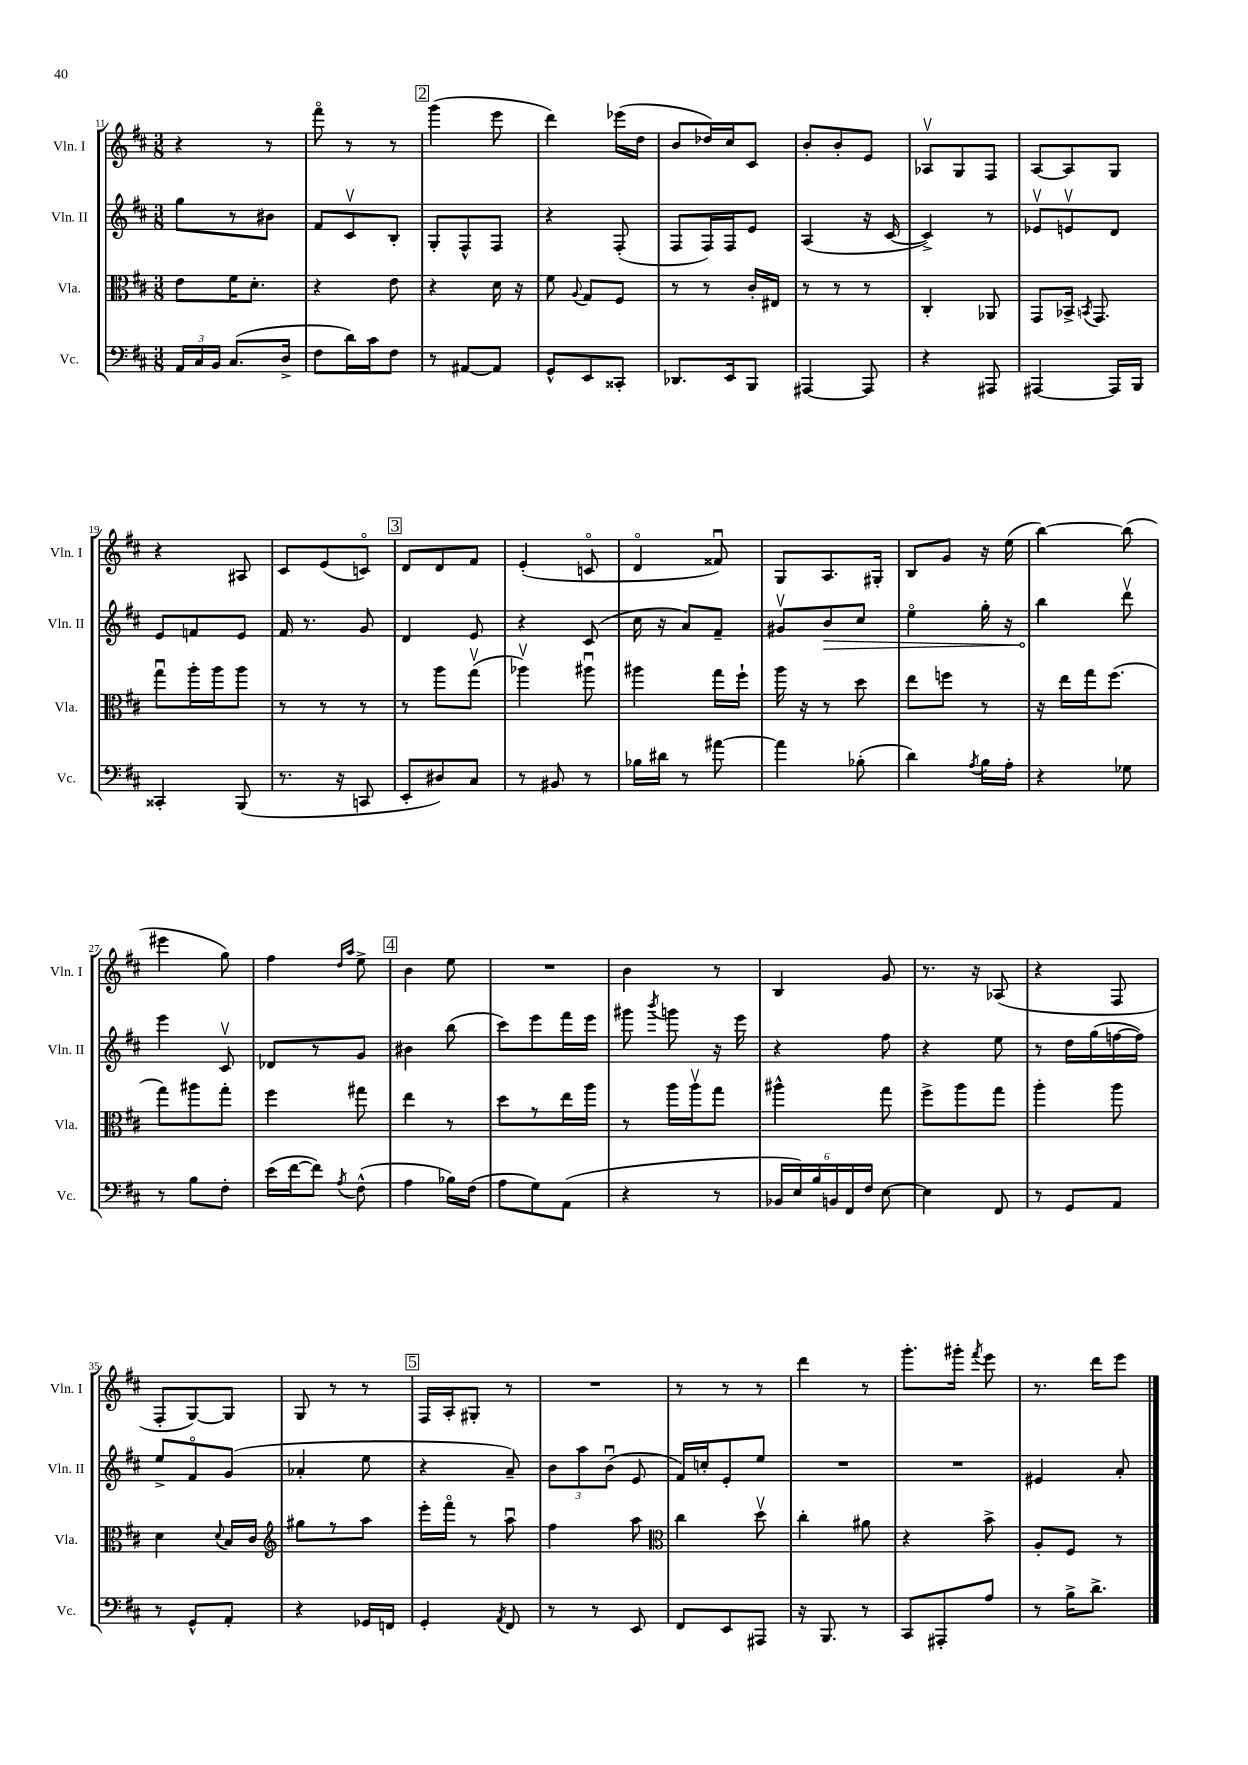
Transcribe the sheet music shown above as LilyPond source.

<<
\new StaffGroup <<
\new Staff = "s0" \with { instrumentName = "Vln. I" shortInstrumentName = "Vln. I" } {
    \clef treble \key d \major \numericTimeSignature \time 3/8
    \autoBeamOff r4 r8 |
    fis'''8\flageolet r8 r8 |
    \mark \markup { \box "2" } g'''4( e'''8 |
    d'''4) ees'''16[( d''16] |
    b'8[ des''16) cis''16 cis'8] |
    b'8[-. b'8-. e'8] |
    aes8[\upbow g8 fis8] |
    a8[~ a8 g8] |
    r4 ais8 |
    cis'8[ e'8( c'8]\flageolet) |
    \mark \markup { \box "3" } d'8[ d'8 fis'8] |
    e'4-.( c'8\flageolet |
    d'4\flageolet fisis'8\downbow) |
    g8[ a8. gis16]-. |
    b8[ g'8] r16 e''16( |
    b''4~) b''8( |
    eis'''4 g''8) |
    fis''4 \grace { d''16[ a''16] } e''8-> |
    \mark \markup { \box "4" } b'4 e''8 |
    R4. |
    b'4 r8 |
    b4 g'8 |
    r8. r16 aes8( |
    r4 fis8 |
    fis8[-. g8~) g8] |
    g8 r8 r8 |
    \mark \markup { \box "5" } fis16[ a16-. gis8]-. r8 |
    R4. |
    r8 r8 r8 |
    d'''4 r8 |
    g'''8.[-. gis'''16]-. \acciaccatura { fis'''8 } e'''8 |
    r8. d'''16[ e'''8] \bar "|." |
}
\new Staff = "s1" \with { instrumentName = "Vln. II" shortInstrumentName = "Vln. II" } {
    \clef treble \key d \major \numericTimeSignature \time 3/8
    \autoBeamOff g''8[ r8 bis'8] |
    fis'8[ cis'8\upbow b8]-. |
    \mark \markup { \box "2" } g8[-. fis8-^ fis8] |
    r4 fis8-.( |
    fis8[ fis16) fis16 e'8] |
    a4( r16 cis'16~ |
    cis'4->) r8 |
    ees'8[\upbow e'8\upbow d'8] |
    e'8[ f'8 e'8] |
    fis'16 r8. g'8 |
    \mark \markup { \box "3" } d'4 e'8 |
    r4 cis'8( |
    cis''16 r16 a'8[) fis'8]-- |
    gis'8[\upbow \once \override Hairpin.circled-tip = ##t b'8\> cis''8] |
    e''4\flageolet g''16-. r16 |
    b''4\! d'''8\upbow |
    e'''4 cis'8\upbow |
    des'8[ r8 g'8] |
    \mark \markup { \box "4" } bis'4 b''8( |
    cis'''8[) e'''8 fis'''16 e'''16] |
    gis'''8 \acciaccatura { b'''8 } g'''8 r16 e'''16 |
    r4 fis''8 |
    r4 e''8 |
    r8 d''16[ g''16( f''16~ f''16]) |
    e''8[-> fis'8\flageolet g'8]( |
    aes'4-. e''8 |
    \mark \markup { \box "5" } r4 a'8--) |
    \tuplet 3/2 { b'8[ a''8 b'8]\downbow( } e'8 |
    fis'16[) c''16-. e'8-. e''8] |
    R4. |
    R4. |
    eis'4 a'8-. \bar "|." |
}
\new Staff = "s2" \with { instrumentName = "Vla." shortInstrumentName = "Vla." } {
    \clef alto \key d \major \numericTimeSignature \time 3/8
    \autoBeamOff e'8[ fis'16 d'8.]-. |
    r4 e'8 |
    \mark \markup { \box "2" } r4 d'16 r16 |
    fis'8 \appoggiatura { a8 } g8[ fis8] |
    r8 r8 cis'16[-. eis16] |
    r8 r8 r8 |
    cis4-. aes,8 |
    g,8[ bes,16]-> \acciaccatura { b,8 } g,8. |
    g''8[\downbow a''16-. a''16 a''8] |
    r8 r8 r8 |
    \mark \markup { \box "3" } r8 a''8[ g''8]\upbow( |
    aes''4\upbow) ais''8\downbow |
    ais''4 g''16[ fis''16]-! |
    a''16 r16 r8 d''8 |
    e''8[ f''8] r8 |
    r16 e''16[ g''16 fis''8.]( |
    g''8[) ais''8 g''8]-. |
    fis''4 gis''8 |
    \mark \markup { \box "4" } e''4 r8 |
    d''8[ r8 e''16 a''16] |
    r8 a''16[ a''16\upbow g''8] |
    ais''4-^ g''8 |
    fis''8[-> a''8 g''8] |
    a''4-. a''8 |
    d'4 \appoggiatura { d'8 } b16[ cis'16] |
    \clef treble gis''8[ r8 a''8] |
    \mark \markup { \box "5" } e'''16[-. fis'''16]\flageolet r8 a''8\downbow |
    fis''4 a''8 |
    \clef alto cis''4 d''8\upbow |
    cis''4-. ais'8 |
    r4 b'8-> |
    a8[-. fis8] r8 \bar "|." |
}
\new Staff = "s3" \with { instrumentName = "Vc." shortInstrumentName = "Vc." } {
    \clef bass \key d \major \numericTimeSignature \time 3/8
    \autoBeamOff \tuplet 3/2 { a,16[ cis16 b,16] } cis8.[( d16]-> |
    fis8[ d'16) cis'16 fis8] |
    \mark \markup { \box "2" } r8 ais,8[~ ais,8] |
    g,8[-^ e,8 cisis,8]-. |
    des,8.[ e,16 b,,8] |
    ais,,4~ ais,,8 |
    r4 ais,,8 |
    ais,,4~ ais,,16[ b,,16] |
    cisis,4-. b,,8( |
    r8. r16 c,8 |
    \mark \markup { \box "3" } e,8[-. dis8) cis8] |
    r8 bis,8 r8 |
    bes16[ dis'16] r8 ais'8~ |
    ais'4 bes8-.( |
    d'4) \acciaccatura { a8 } b16[ a16]-. |
    r4 ges8 |
    r8 b8[ fis8]-. |
    e'16[( fis'16~ fis'8]) \acciaccatura { a8 } fis8-^( |
    \mark \markup { \box "4" } a4 bes16[) fis16]( |
    a8[ g8) a,8]( |
    r4 r8 |
    \tuplet 6/4 { bes,16[ e16) b16 b,16 fis,16 fis16] } e8~ |
    e4 fis,8 |
    r8 g,8[ a,8] |
    r8 g,8[-^ a,8]-. |
    r4 ges,16[ f,16] |
    \mark \markup { \box "5" } g,4-. \acciaccatura { a,8 } fis,8 |
    r8 r8 e,8 |
    fis,8[ e,8 ais,,8] |
    r16 b,,8. r8 |
    cis,8[ ais,,8-. a8] |
    r8 b16[-> d'8.]-> \bar "|." |
}
>>
>>
\layout { \context { \Score currentBarNumber = #11 } }
